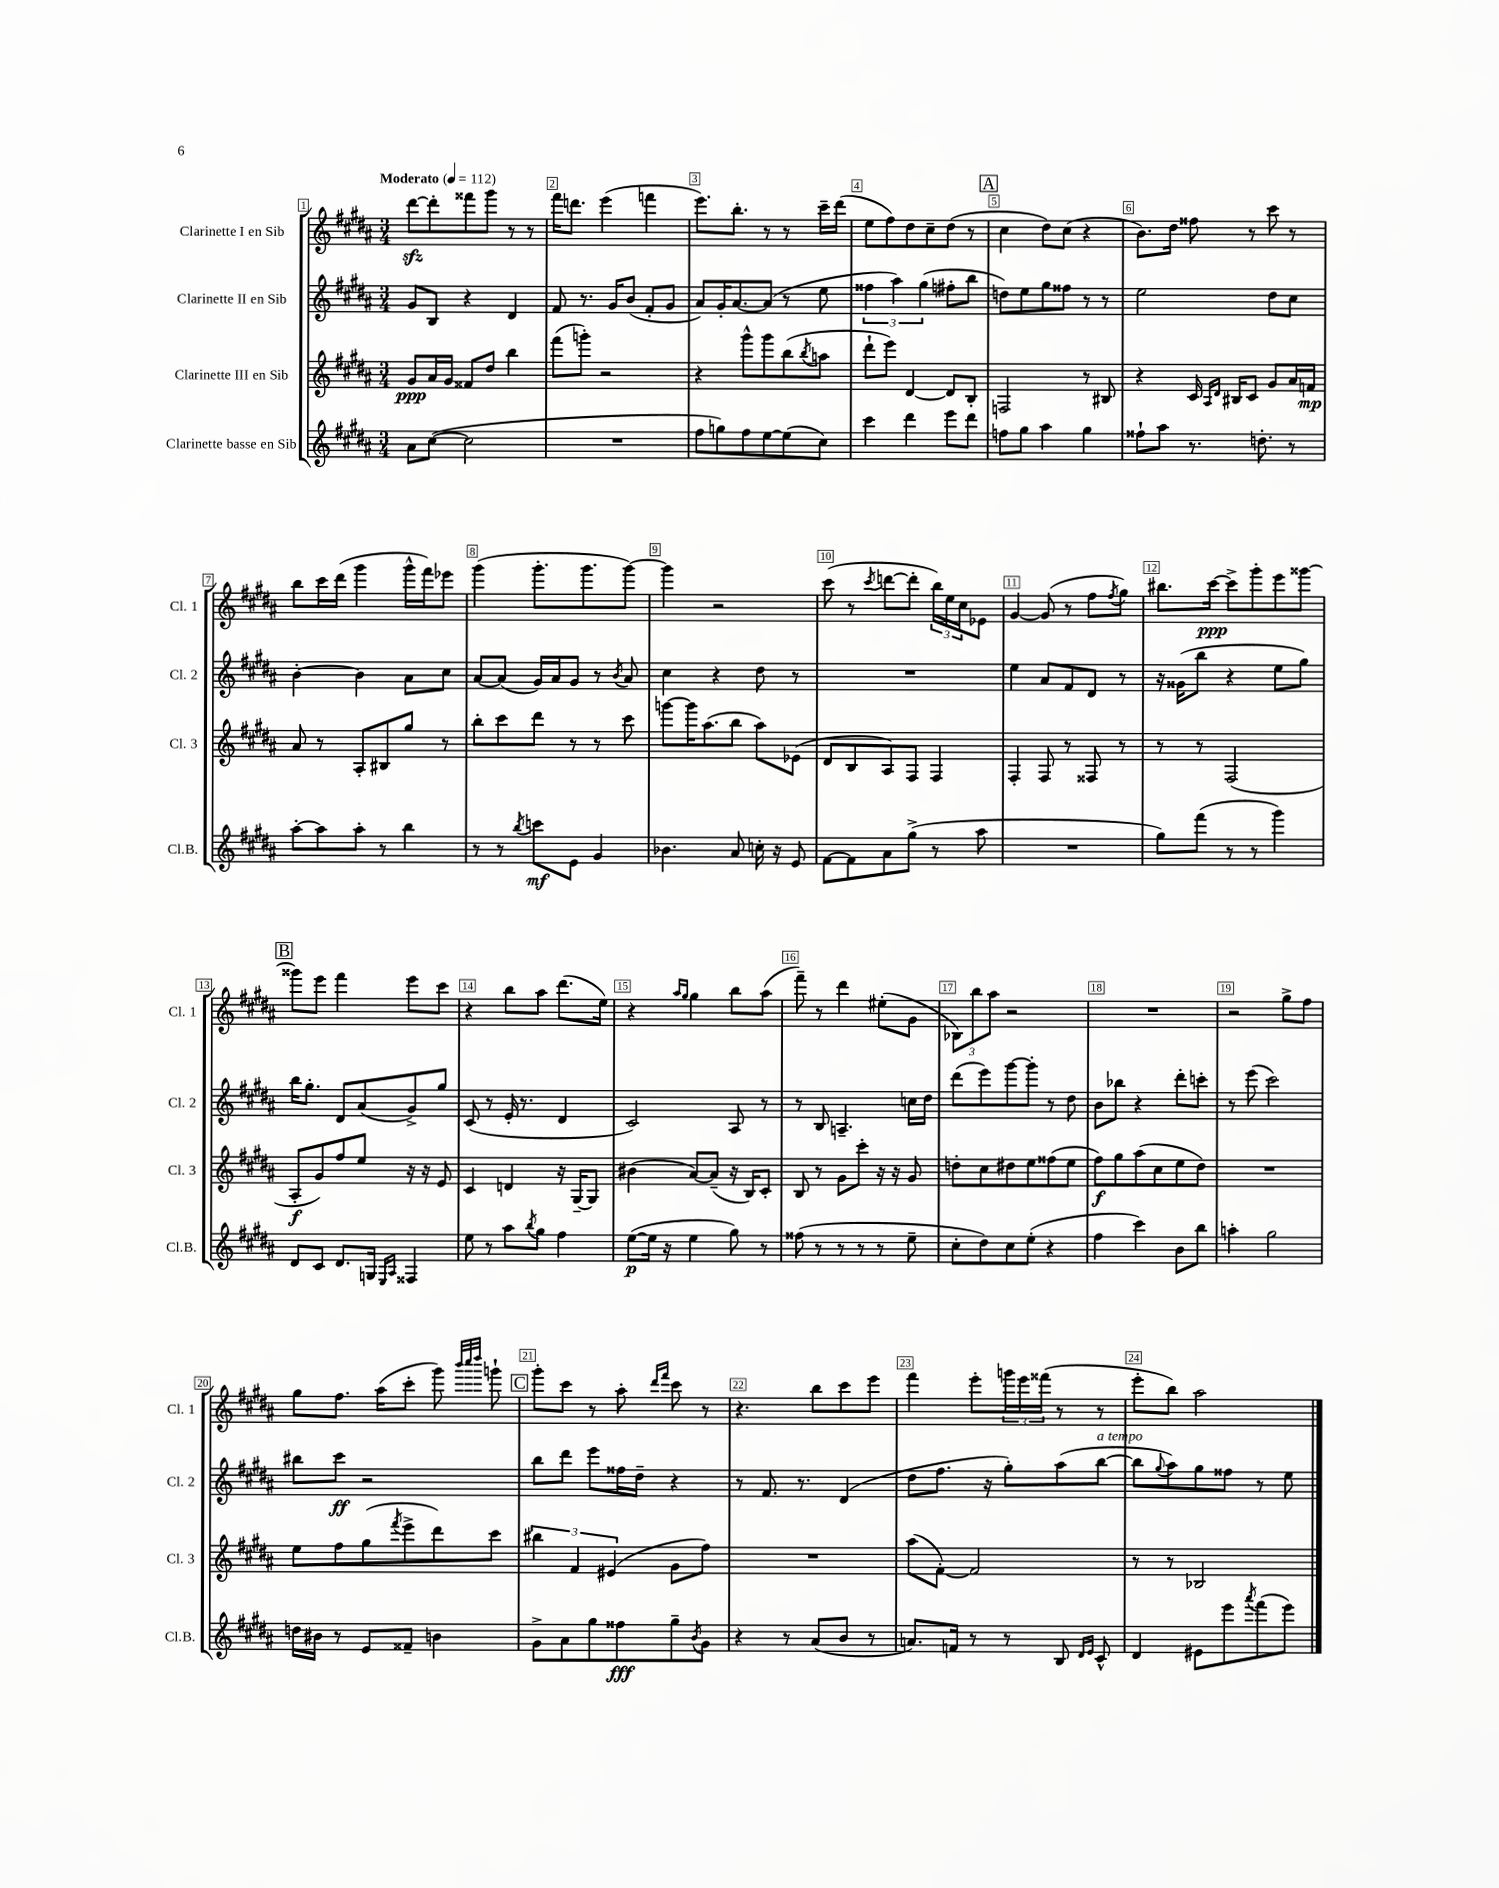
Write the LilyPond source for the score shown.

<<
\new StaffGroup <<
\new Staff = "s0" \with { instrumentName = "Clarinette I en Sib" shortInstrumentName = "Cl. 1" } {
    \clef treble \key b \major \numericTimeSignature \time 3/4 \tempo "Moderato" 4 = 112
    dis'''8~\sfz dis'''8-. fisis'''8 gis'''8 r8 r8 |
    fis'''16 d'''8. e'''4( f'''4 |
    e'''8.) b''8.-. r8 r8 cis'''16-- dis'''16( |
    e''8 fis''8) dis''8 cis''8-- dis''8( r8 |
    \mark \markup { \box "A" } cis''4 dis''8) cis''8( r4 |
    b'8.) dis''16 fisis''8 r8 cis'''8 r8 |
    b''8 cis'''16 dis'''16( gis'''4 gis'''16-^ fis'''16) ees'''8 |
    gis'''4( gis'''8.-. gis'''8. gis'''8~) |
    gis'''4 r2 |
    cis'''8( r8 \acciaccatura { cis'''8 } d'''8~ d'''8-. \tuplet 3/2 { b''16) e''16 cis''16 } ees'8 |
    gis'4~ gis'8( r8 fis''8 \acciaccatura { fis''8 } gis''8) |
    bis''8. cis'''16~\ppp cis'''8-> gis'''8-. e'''8 gisis'''8~ |
    \mark \markup { \box "B" } gisis'''8 e'''8 fis'''4 e'''8 cis'''8 |
    r4 b''8 ais''8 dis'''8.( e''16) |
    r4 \grace { ais''16 gis''16 } gis''4 b''8 ais''8( |
    fis'''8--) r8 dis'''4 eis''8-.( gis'8 |
    \tuplet 3/2 { bes8) b''8 ais''8 } r2 |
    R2. |
    r2 gis''8-> fis''8 |
    gis''8 fis''8. ais''16( cis'''8-. gis'''8) \grace { b'''32 cis''''32 dis''''32 } g'''8-! |
    \mark \markup { \box "C" } gis'''8-. cis'''8 r8 ais''8-. \grace { dis'''16 fis'''16 } cis'''8 r8 |
    r4. b''8 cis'''8 e'''8 |
    fis'''4 e'''8-. \tuplet 3/2 { g'''16 e'''16 fisis'''16( } r8 r8 |
    e'''8-. b''8) ais''2 \bar "|." |
}
\new Staff = "s1" \with { instrumentName = "Clarinette II en Sib" shortInstrumentName = "Cl. 2" } {
    \clef treble \key b \major \numericTimeSignature \time 3/4
    gis'8 b8 r4 dis'4 |
    fis'8 r8. gis'16 b'8( fis'8-. gis'8 |
    ais'8) gis'16-. ais'8.~ ais'8( r8 e''8 |
    \tuplet 3/2 { fisis''4 ais''4) gis''4( } fis''8-. b''8 |
    \mark \markup { \box "A" } d''8) e''8 gis''8 fisis''8 r8 r8 |
    e''2 dis''8 cis''8 |
    b'4~-. b'4 ais'8 cis''8 |
    ais'8~ ais'8( gis'16) ais'16 gis'8 r8 \acciaccatura { b'8 } ais'8 |
    cis''4 r4 dis''8 r8 |
    R2. |
    e''4 ais'8 fis'8 dis'8 r8 |
    r16 gisis'16( b''8 r4 e''8 gis''8) |
    \mark \markup { \box "B" } b''16 gis''8.-. dis'8 ais'8( gis'8->) gis''8 |
    cis'8( r8 e'16-. r8. dis'4 |
    cis'2) ais8 r8 |
    r8 b8 a4.-- c''16 dis''16 |
    dis'''8( e'''8) gis'''8~ gis'''8-. r8 dis''8 |
    b'8 bes''8 r4 dis'''8-. c'''8-. |
    r8 e'''8( cis'''2) |
    bis''8 cis'''8\ff r2 |
    \mark \markup { \box "C" } b''8 dis'''8 e'''8 fisis''16 dis''16-- r4 |
    r8 fis'8. r8. dis'4( |
    dis''8 fis''8. r16 gis''8-.) ais''8( b''8~^\markup { \italic "a tempo" } |
    b''8 \appoggiatura { gis''8 } ais''8) gis''8 fisis''8 r8 e''8 \bar "|." |
}
\new Staff = "s2" \with { instrumentName = "Clarinette III en Sib" shortInstrumentName = "Cl. 3" } {
    \clef treble \key b \major \numericTimeSignature \time 3/4
    gis'8\ppp ais'16 gis'16 fisis'8 dis''8 b''4 |
    fis'''8( g'''8-.) r2 |
    r4 gis'''8-^ gis'''8 b''8( \acciaccatura { b''8 } a''8 |
    dis'''8-! e'''8) dis'4~ dis'8 b8-. |
    \mark \markup { \box "A" } f2 r8 bis8 |
    r4 cis'16 \grace { ais16 dis'16 } bis16 cis'8 gis'8 ais'16 f'16\mp |
    ais'8 r8 ais8-. bis8 gis''8 r8 |
    b''8-. cis'''8 dis'''8 r8 r8 cis'''8 |
    g'''8~ g'''16 ais''8.( b''8 ais''8) ees'8( |
    dis'8 b8 ais8) fis8 fis4 |
    fis4-. fis8 r8 fisis8 r8 |
    r8 r8 fis2( |
    \mark \markup { \box "B" } ais8-.\f gis'8) fis''8 e''8 r16 r16 e'8 |
    cis'4 d'4 r16 gis16~-- gis8 |
    bis'4( ais'8~) ais'8--( r16 b16) cis'8-. |
    b8 r8 gis'8 cis'''8-. r16 r16 gis'8 |
    d''8-. cis''8 dis''8 e''8 fisis''8( e''8 |
    fis''8\f) gis''8 ais''8( cis''8 e''8 dis''8) |
    R2. |
    e''8 fis''8 gis''8( \acciaccatura { fis'''8 } e'''8-> dis'''8) cis'''8 |
    \mark \markup { \box "C" } \tuplet 3/2 { bis''4 fis'4 eis'4( } gis'8 fis''8) |
    R2. |
    ais''8( fis'8~-.) fis'2 |
    r8 r8 bes2 \bar "|." |
}
\new Staff = "s3" \with { instrumentName = "Clarinette basse en Sib" shortInstrumentName = "Cl.B." } {
    \clef treble \key b \major \numericTimeSignature \time 3/4
    ais'8 cis''8~( cis''2 |
    R2. |
    fis''8 g''8) fis''8 e''8~ e''8( cis''8) |
    cis'''4 dis'''4 e'''8 dis'''8 |
    \mark \markup { \box "A" } f''8 gis''8 ais''4 gis''4 |
    fisis''8-! ais''8 r8. d''8.-. r8 |
    ais''8~-. ais''8 ais''8-. r8 b''4 |
    r8 r8 \acciaccatura { b''8 } c'''8\mf e'8 gis'4 |
    bes'4. ais'8 c''16-. r16 e'8 |
    fis'8~ fis'8 ais'8 gis''8->( r8 ais''8 |
    R2. |
    gis''8) fis'''8( r8 r8 gis'''4) |
    \mark \markup { \box "B" } dis'8 cis'8 dis'8. g16 \grace { e16 ais16 } fisis4 |
    e''8 r8 ais''8 \acciaccatura { b''8 } gis''8 fis''4 |
    e''8~\p( e''16 r16 e''4 gis''8) r8 |
    fisis''8( r8 r8 r8 r8 e''8-- |
    cis''8-. dis''8) cis''8 e''8-.( r4 |
    fis''4 cis'''4) b'8 b''8 |
    a''4-. gis''2 |
    d''16 bis'16 r8 e'8 fisis'8-- b'4 |
    \mark \markup { \box "C" } gis'8-> ais'8 gis''8 fisis''8\fff gis''8-- \acciaccatura { b'8 } gis'8 |
    r4 r8 ais'8( b'8 r8 |
    a'8.) f'16 r8 r8 b8 \grace { dis'16 e'16 } cis'8-^ |
    dis'4 eis'8 e'''8 \acciaccatura { ais'''8 } fis'''8( e'''8) \bar "|." |
}
>>
>>
\layout { \context { \Score \override BarNumber.break-visibility = ##(#f #t #t) barNumberVisibility = #all-bar-numbers-visible \override BarNumber.stencil = #(make-stencil-boxer 0.1 0.3 ly:text-interface::print) } }
